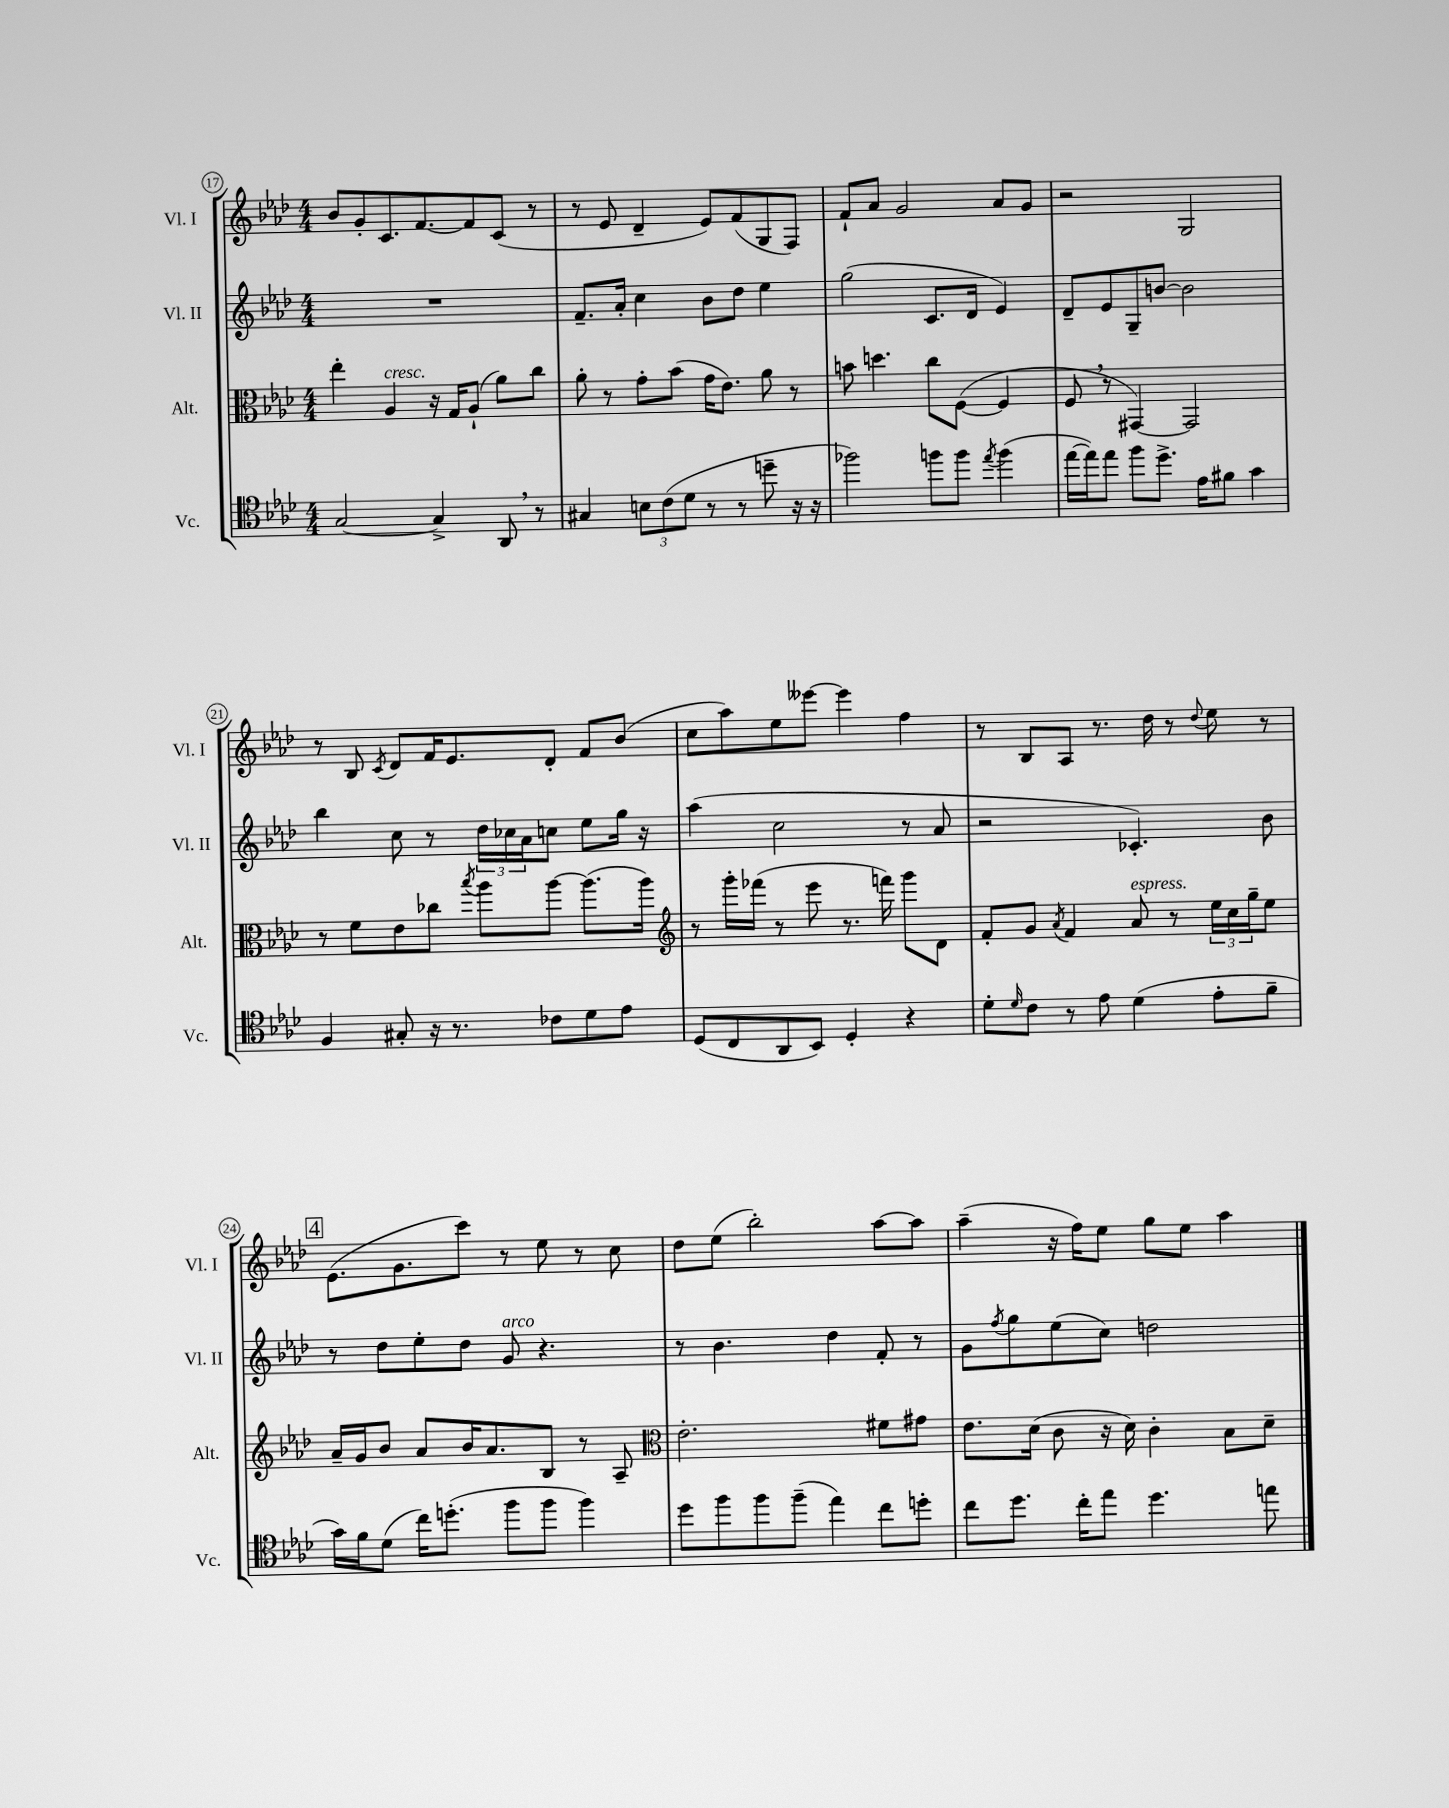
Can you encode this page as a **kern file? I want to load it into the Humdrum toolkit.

**kern	**kern	**kern	**kern
*staff4	*staff3	*staff2	*staff1
*clefC4	*clefC3	*clefG2	*clefG2
*k[b-e-a-d-]	*k[b-e-a-d-]	*k[b-e-a-d-]	*k[b-e-a-d-]
*M4/4	*M4/4	*M4/4	*M4/4
[2G	4ee-'	1r	8b-
.	.	.	8g'
.	4A-	.	8.c
.	.	.	[8.f
4G^]	16r	.	.
.	16G	.	.
.	(8A-`	.	8f]
8AA-	8a-)	.	(8c
8r	8cc	.	8r
=	=	=	=
4G#	8a-'	8.f~	8r
.	8r	.	8e-
.	.	16a-'	.
12B	8g'	4cc	4d-~
(12c	.	.	.
.	(8b-	.	.
12d-	.	.	.
8r	16g	8b-	8e-)
.	8.e-)	.	.
8r	.	8dd-	(8f
8dd~	8a-	4ee-	8G
16r	8r	.	8F)
16r	.	.	.
=	=	=	=
2ff-)	8b	(2gg	8f`
.	4.dd	.	8a-
.	.	.	2g
8ff	8cc	8.c	.
8ff	([8F	.	.
.	.	16d-	.
8qee-	.	.	.
(4ff	4F]	4e-)	8a-
.	.	.	8g
=	=	=	=
[16ee-	8F	8d-~	2r
16ee-])	.	.	.
8ee-	8r	8e-	.
8ff	[4GG#)	8G~	.
8.dd-^	.	[8b	.
.	2GG#]	2b]	2G
16e-	.	.	.
8f#	.	.	.
4g	.	.	.
=	=	=	=
4F	8r	4bb-	8r
.	8f	.	8B-
.	.	.	8qc
8G#'	8e-	8cc	8d-
16r	8cc-	8r	16f
8.r	.	.	8.e-
.	8qbb-	.	.
.	8aa-	24dd-	.
.	.	24cc-	.
.	.	24a-	.
8c-	[8aa-	8cc	8d-'
8d-	(8.aa-]	8ee-	8f
8e-	.	16gg	(8b-
.	16aa-)	16r	.
=	=	=	=
*	*clefG2	*	*
(8D-	8r	(4aa-	8cc
8C	16ggg'	.	8aa-)
.	(16fff-	.	.
8AA-	8r	2cc	8ee-
8BB-)	8eee-	.	[8eee--
4D-'	8.r	.	4eee--]
.	16fff)	.	.
4r	8ggg	8r	4ff
.	8d-	8a-	.
=	=	=	=
8d-'	8f'	2r	8r
16qqd-	.	.	.
8c	8g	.	8B-
.	8qa-	.	.
8r	4f	.	8A-
8e-	.	.	8.r
(4d-	8a-	4.c-')	.
.	.	.	16dd-
.	8r	.	8r
.	.	.	8qqdd-
8e-'	24ee-	.	8ee-
.	24cc	.	.
.	24gg~	.	.
8f~	8ee-	8b-	8r
=	=	=	=
16g)	16a-~	8r	(8.e-
16f	16g	.	.
(8d-	8b-	8dd-	.
.	.	.	8.g
16cc)	8a-	8ee-'	.
(8.dd'	.	.	.
.	16b-	8dd-	8ccc)
.	8.a-	.	.
8ff	.	8g	8r
8ff	8B-	4.r	8ee-
4ff)	8r	.	8r
.	8A-~	.	8cc
=	=	=	=
*	*clefC3	*	*
8dd-	2.e-'	8r	8dd-
8ff	.	4.b-	(8ee-
8ff	.	.	2bb-')
(8ff~	.	.	.
4ee-)	.	4dd-	.
8cc	8f#	8f'	[8aa-
8dd'	8g#	8r	8aa-]
=	=	=	=
8cc	8.e-	8g	(4aa-~
.	.	8qff	.
8.dd-	.	8gg	.
.	(16d-	.	.
.	8c	(8ee-	16r
16cc'	.	.	16ff)
8ee-	16r	8cc)	8ee-
.	16d-)	.	.
4.dd-	4c'	2dd	8gg
.	.	.	8ee-
.	8B-	.	4aa-
8ee	8d-~	.	.
==	==	==	==
*-	*-	*-	*-
